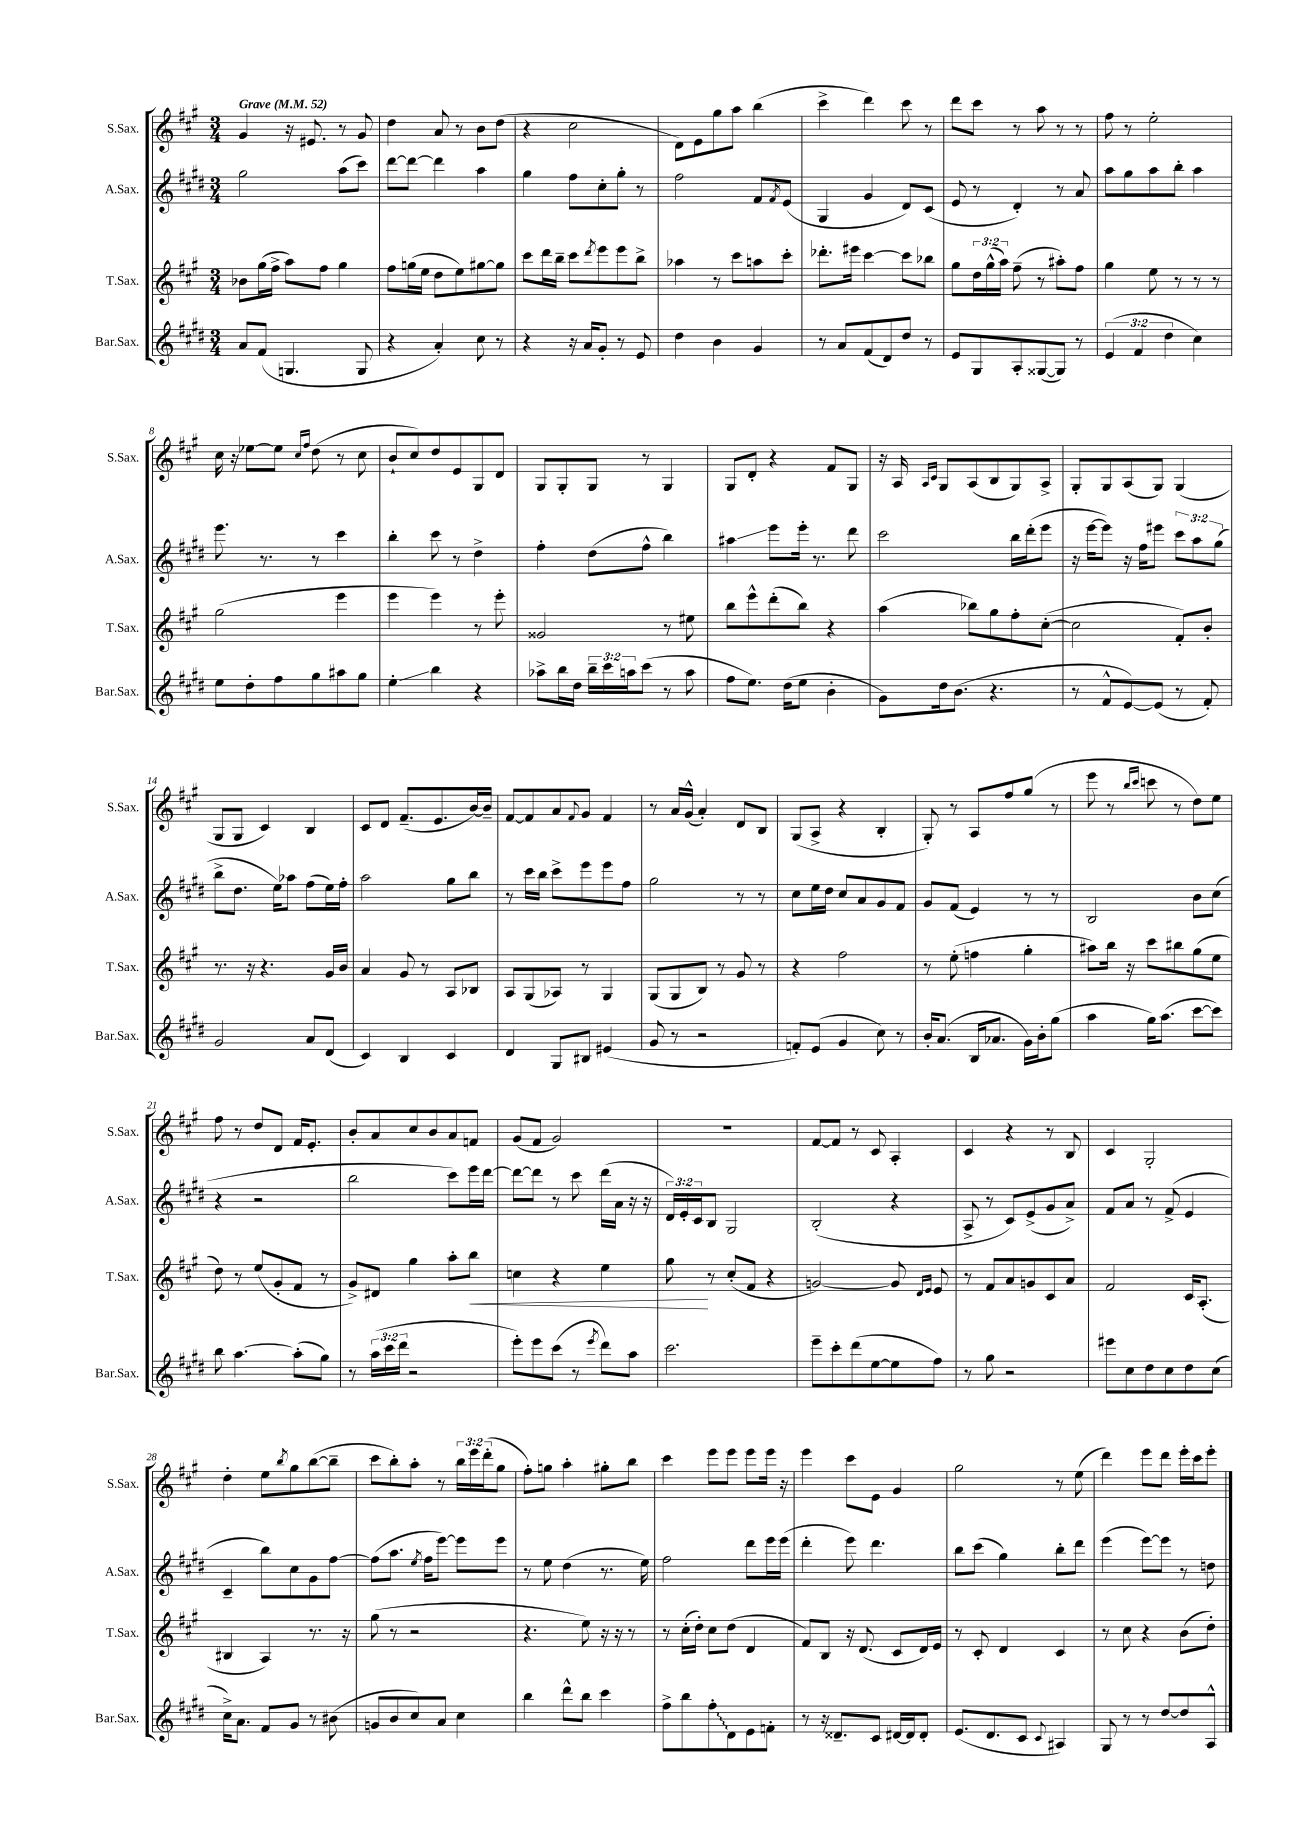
<<
\new StaffGroup <<
\new Staff = "s0" \with { instrumentName = "S.Sax." shortInstrumentName = "S.Sax." } {
    \clef treble \key a \major \numericTimeSignature \time 3/4 \override Staff.TupletNumber.text = #tuplet-number::calc-fraction-text \tempo "Grave" 4 = 52
    gis'4 r16 eis'8. r8 gis'8 |
    d''4 a'8 r8 b'8 d''8( |
    r4 cis''2 |
    d'8) e'8 gis''8 a''8 b''4( |
    cis'''4-> d'''4) cis'''8 r8 |
    d'''8 cis'''8 r8 a''8 r8 r8 |
    fis''8 r8 e''2-. |
    cis''16 r16 ees''8~ ees''8 \grace { cis''16 fis''16 } d''8( r8 cis''8 |
    b'8-! cis''8) d''8 e'8 gis8 d'8 |
    gis8 gis8-. gis8 r8 gis4 |
    gis8 d'8-. r4 fis'8 gis8 |
    r16 a16 \grace { a16 cis'16 } gis8 a8( b8 gis8) a8-> |
    gis8-. gis8 a8( gis8) gis4( |
    gis8 gis8 cis'4) b4 |
    cis'8 d'8 fis'8.--( e'8. b'16~) b'16-- |
    fis'8~ fis'8 a'8 \appoggiatura { fis'8 } gis'8 fis'4 |
    r8 a'16 gis'16-^( a'4-.) d'8 b8 |
    gis8( a8-> r4 b4-. |
    gis8-.) r8 a8 fis''8 gis''8( r8 |
    e'''8 r8 \grace { b''16 cis'''16 } c'''8 r8 d''8) e''8 |
    fis''8 r8 d''8 d'8 fis'16 e'8.-. |
    b'8-. a'8 cis''8 b'8 a'8 f'8 |
    gis'8( fis'8 gis'2) |
    R2. |
    fis'8~ fis'8 r8 cis'8 a4-. |
    cis'4 r4 r8 b8 |
    cis'4 gis2-. |
    d''4-. e''8 \acciaccatura { b''8 } gis''8 b''8~( b''8-- |
    cis'''8 b''8-.) a''8-. r8 \tuplet 3/2 { b''16 e'''16 d'''16-.( } gis''8 |
    fis''8-.) g''8 a''4-. gis''8-. b''8 |
    cis'''4 e'''8 e'''8 e'''8 e'''16 r16 |
    e'''4 cis'''8 e'8 gis'4 |
    gis''2 r8 e''8( |
    d'''4) e'''8 d'''8 e'''16-. cis'''16 e'''8-. \bar "|." |
}
\new Staff = "s1" \with { instrumentName = "A.Sax." shortInstrumentName = "A.Sax." } {
    \clef treble \key e \major \numericTimeSignature \time 3/4 \override Staff.TupletNumber.text = #tuplet-number::calc-fraction-text
    gis''2 a''8( cis'''8) |
    dis'''8~ dis'''8~ dis'''4 a''4 |
    gis''4 fis''8 cis''8-. gis''8-. r8 |
    fis''2 fis'8 \acciaccatura { fis'8 } e'8( |
    gis4 gis'4 dis'8) cis'8( |
    e'8 r8 dis'4-.) r8 a'8 |
    a''8 gis''8 a''8 b''8-. a''4 |
    e'''8. r8. r8 cis'''4 |
    b''4-. cis'''8 r8 dis''4-> |
    fis''4-. dis''8( fis''8-^ b''4) |
    ais''4\glissando e'''8 e'''16-. r8. dis'''8 |
    cis'''2 b''16 dis'''16-.( e'''8 |
    r16 e'''16~ e'''8) r16 fis''16 eis'''8 \tuplet 3/2 { cis'''8 a''8 gis''8( } |
    b''8-> dis''8. e''16) aes''8 fis''8( e''16) fis''16-. |
    a''2 gis''8 b''8 |
    r8 cis'''16 b''16 cis'''8-> e'''8 e'''8 fis''8 |
    gis''2 r8 r8 |
    cis''8 e''16 dis''16 cis''8 a'8 gis'8 fis'8 |
    gis'8 fis'8( e'4) r8 r8 |
    b2 b'8 cis''8( |
    r4 r2 |
    b''2 cis'''8) e'''16 dis'''16~ |
    dis'''8~ dis'''8 r8 cis'''8 dis'''16( a'16 r16 r16 |
    \tuplet 3/2 { dis'16) e'16-. cis'16 } b8 gis2 |
    b2-.( r4 |
    a8-> r8 cis'8) e'8->( gis'8 a'8->) |
    fis'8 a'8 r8 fis'8->( e'4 |
    cis'4-- b''8) cis''8 gis'8 fis''8~ |
    fis''8( a''8. \acciaccatura { e''8 } fis''16 e'''8~) e'''8 e'''8 |
    r8 e''8 dis''4( r8. e''16) |
    fis''2 dis'''8 e'''16 e'''16( |
    dis'''4-. e'''8) dis'''4. |
    b''8 cis'''8( gis''4) b''8-. dis'''8 |
    e'''4( e'''8~) e'''8 r8 d''8 \bar "|." |
}
\new Staff = "s2" \with { instrumentName = "T.Sax." shortInstrumentName = "T.Sax." } {
    \clef treble \key a \major \numericTimeSignature \time 3/4 \override Staff.TupletNumber.text = #tuplet-number::calc-fraction-text
    bes'8 gis''16( fis''16-> a''8) fis''8 gis''4 |
    fis''8 g''16( e''16 d''8 e''8) gis''8~ gis''8 |
    cis'''8 d'''16 b''16-- cis'''8 \acciaccatura { d'''8 } e'''8 e'''8 b''8-> |
    aes''4 r8 cis'''8 a''8 cis'''8-. |
    des'''8.-. eis'''16 cis'''4~ cis'''8 bes''8 |
    gis''8 \tuplet 3/2 { d''16 gis''16-^( a''16) } fis''8--( r8 ais''8-.) fis''8 |
    gis''4 e''8 r8 r8 r8 |
    gis''2( e'''4 |
    e'''4 e'''4) r8 e'''8-. |
    gisis'2 r8 eis''8 |
    b''8 e'''8-^ d'''8-.( b''8) r4 |
    a''4( bes''8) gis''8 fis''8-. cis''8~-.( |
    cis''2 fis'8-.) b'8-. |
    r8. r16 r4. gis'16 b'16 |
    a'4 gis'8 r8 a8 bes8 |
    a8 gis8( aes8) r8 gis4 |
    gis8( gis8 b8) r8 gis'8 r8 |
    r4 fis''2 |
    r8 e''8-.( f''4 gis''4-. |
    ais''8) b''16 r16 cis'''8 bis''8 gis''8( e''8 |
    d''8) r8 e''8( gis'8-. fis'8 r8 |
    gis'8->) dis'8 gis''4 a''8-. b''8\< |
    c''4 r4 e''4 |
    gis''8\! r8 cis''8-.( fis'8 r4 |
    g'2~) g'8 \grace { d'16 e'16 } e'8 |
    r8 fis'8 a'8 g'8 cis'8 a'8 |
    fis'2 cis'16 a8.-.( |
    bis4 a4) r8. r16 |
    gis''8( r8 r2 |
    r4. e''8) r16 r16 r8 |
    r8 cis''16-.( d''16-.) cis''8 d''8( d'4 |
    fis'8) b8 r16 d'8.( cis'8 d'16) e'16 |
    r8 cis'8-. d'4 cis'4 |
    r8 cis''8 r4 b'8( d''8-.) \bar "|." |
}
\new Staff = "s3" \with { instrumentName = "Bar.Sax." shortInstrumentName = "Bar.Sax." } {
    \clef treble \key e \major \numericTimeSignature \time 3/4 \override Staff.TupletNumber.text = #tuplet-number::calc-fraction-text
    a'8 fis'8( g4. g8 |
    r4 a'4-.) cis''8 r8 |
    r4 r16 a'16 gis'8-. r8 e'8 |
    dis''4 b'4 gis'4 |
    r8 a'8 fis'8( dis'8) dis''8 r8 |
    e'8 gis8 a8-. gisis8~( gisis8) r8 |
    \tuplet 3/2 { e'4( fis'4 dis''4 } cis''4) |
    e''8 dis''8-. fis''8 gis''8 ais''8 gis''8 |
    e''4-.\glissando b''4 r4 |
    aes''8-> b''16 dis''16 \tuplet 3/2 { b''16-- cis'''16 a''16 } cis'''8( r8 a''8 |
    fis''8 e''8.) dis''16( e''8 b'4-. |
    gis'8) dis''16 b'8.( r4. |
    r8 fis'8-^ e'8~) e'8( r8 fis'8-.) |
    gis'2 a'8 dis'8( |
    cis'4) b4 cis'4 |
    dis'4 gis8 bis8 eis'4( |
    gis'8 r8 r2 |
    f'8-.) e'8( gis'4 cis''8) r8 |
    b'16-. a'8.( b16 aes'8. gis'16) b'16-. gis''8( |
    a''4 gis''16) a''8.( cis'''8~ cis'''8) |
    b''8 a''4.~ a''8-.( gis''8) |
    r8 \tuplet 3/2 { a''16( cis'''16 dis'''16 } r2 |
    e'''8-.) e'''8 cis'''8( r8 \acciaccatura { e'''8 } dis'''8) a''8 |
    cis'''2. |
    e'''8-- cis'''8-. dis'''8( e''8~ e''8 fis''8) |
    r8 gis''8 r2 |
    eis'''8 cis''8 dis''8 cis''8 dis''8 cis''8( |
    cis''16->) a'8. fis'8 gis'8 r8 bis'8( |
    g'8 b'8 cis''8) a'8 cis''4 |
    b''4 dis'''8-^ b''8 cis'''4 |
    fis''8-> b''8 \once \override Glissando.style = #'zigzag fis''8-.\glissando dis'8 e'8 f'8-. |
    r8 r16 disis'8.-- cis'8 dis'16~ dis'16 dis'8-. |
    e'8.( dis'8. cis'8 \appoggiatura { cis'8 } ais4) |
    gis8 r8 r8 dis''8~ dis''8 a8-^ \bar "|." |
}
>>
>>
